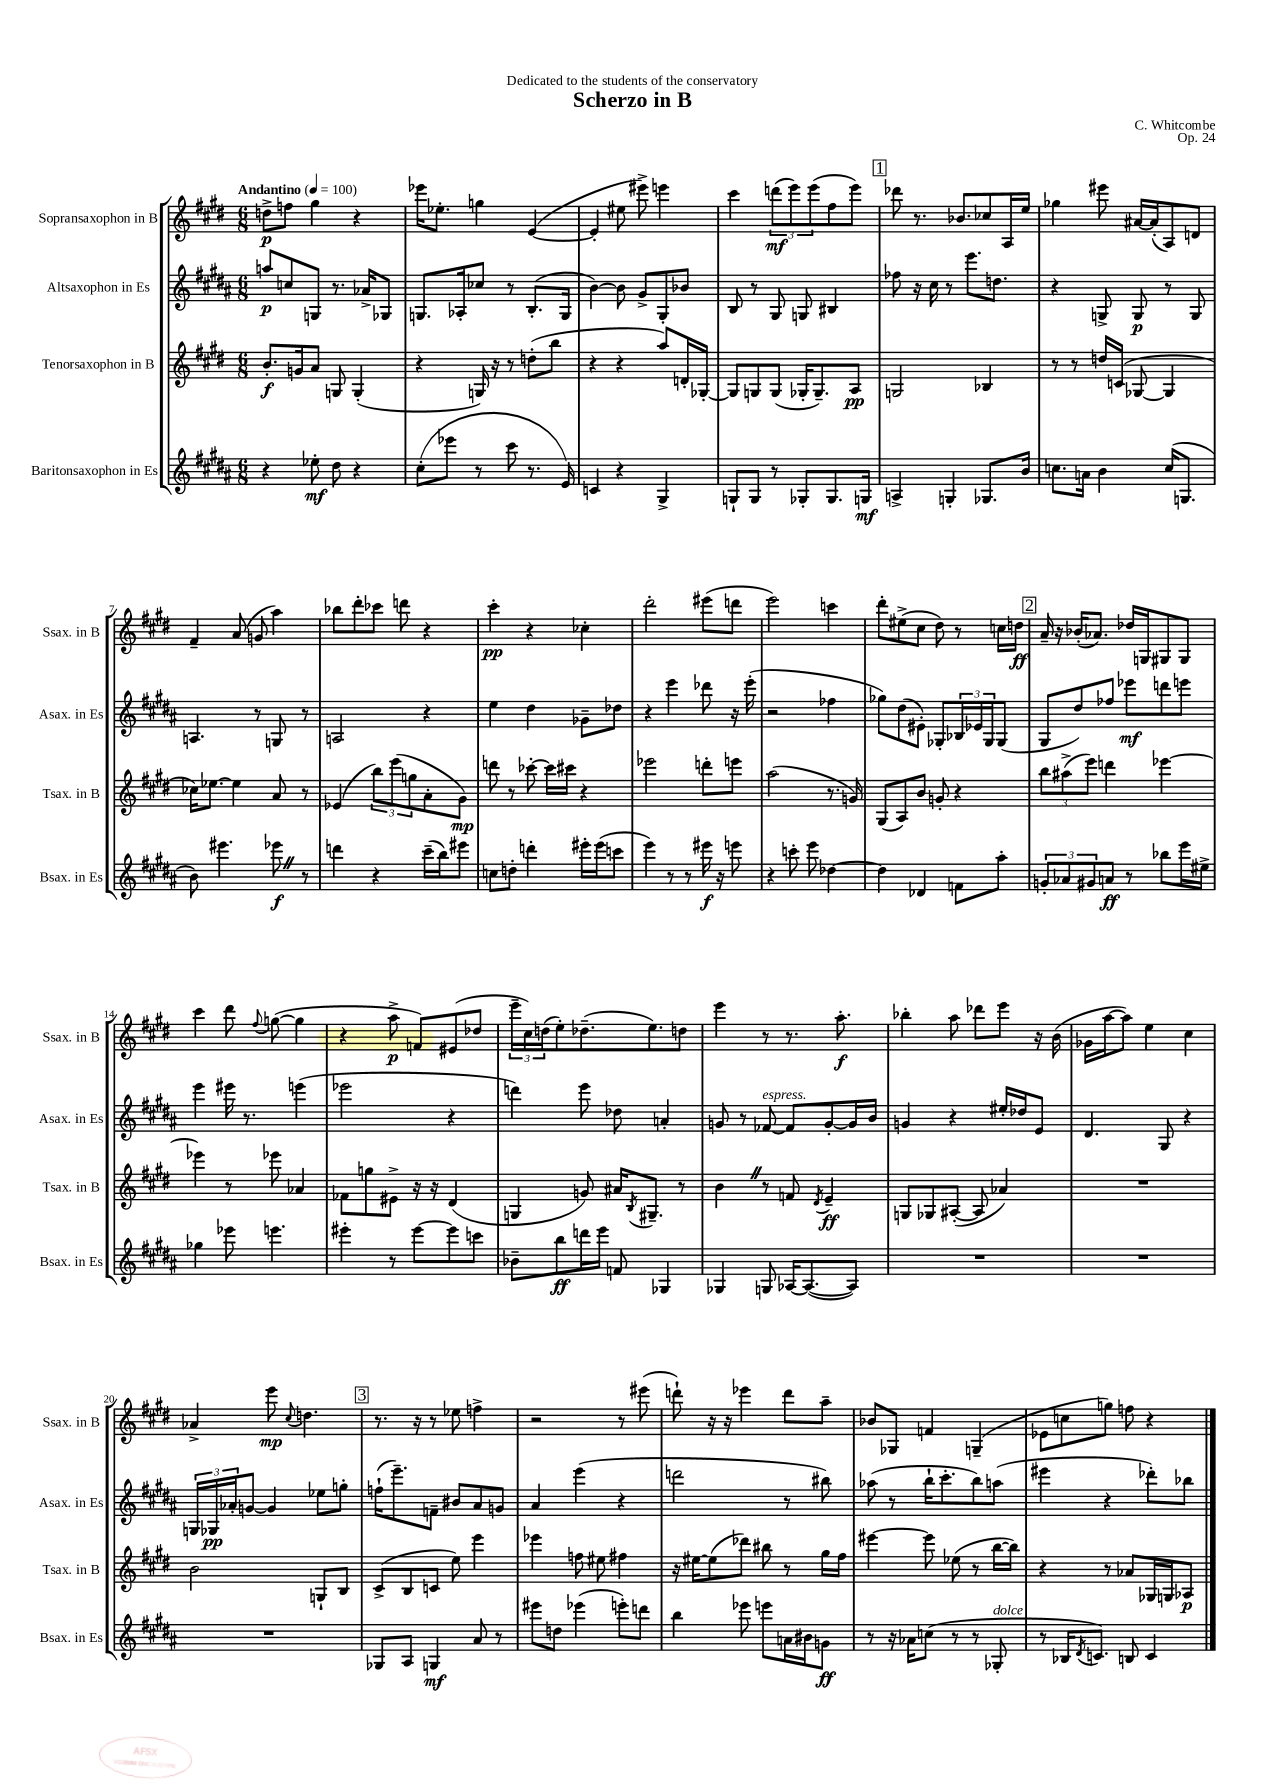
\header { title = "Scherzo in B" composer = "C. Whitcombe" dedication = "Dedicated to the students of the conservatory" opus = "Op. 24" }
<<
\new StaffGroup <<
\new Staff = "s0" \with { instrumentName = "Sopransaxophon in B" shortInstrumentName = "Ssax. in B" } {
    \clef treble \key e \major \numericTimeSignature \time 6/8 \tempo "Andantino" 4 = 100
    d''8->\p f''8 gis''4 r4 |
    ees'''16 ees''8.-. g''4 e'4~( |
    e'4-. eis''8 eis'''8->) e'''4 |
    cis'''4 \tuplet 3/2 { d'''8\mf( e'''8) e'''8( } fis''8 e'''8) |
    \mark \markup { \box "1" } des'''8 r8. bes'8. ces''8 a16 e''16 |
    ges''4 eis'''8 ais'16~ ais'16-.( a8) d'8 |
    fis'4-- a'8( g'8 a''4) |
    bes''8 dis'''8-. ces'''8 d'''8 r4 |
    cis'''4-.\pp r4 ces''4-. |
    dis'''2-. eis'''8( d'''8 |
    e'''2) c'''4 |
    dis'''8-. eis''8->( cis''8 dis''8) r8 c''16 d''16\ff |
    \mark \markup { \box "2" } a'16-- r16 bes'16-.( aes'8.) des''16 g16 gis8 gis8 |
    cis'''4 dis'''8 \appoggiatura { fis''8 } g''8~( g''4 |
    r4 a''8->\p f'8) eis'8( des''8 |
    \tuplet 3/2 { e'''16-- cis''16) d''16( } e''8-.) des''8.--( e''8.) d''8 |
    e'''4 r8 r8. a''8.-.\f |
    bes''4-. a''8 des'''8 e'''8 r16 b'16( |
    ges'16 a''16~ a''8) e''4 cis''4 |
    aes'4-> e'''8\mp \appoggiatura { cis''8 } d''4. |
    \mark \markup { \box "3" } r8. r16 r8 ees''8 f''4-> |
    r2 r8 eis'''8( |
    d'''8-!) r16 r16 ees'''4 d'''8 a''8-- |
    bes'8 ges8 f'4 g4--( |
    ees'8 c''8 g''8) f''8 r4 \bar "|." |
}
\new Staff = "s1" \with { instrumentName = "Altsaxophon in Es" shortInstrumentName = "Asax. in Es" } {
    \clef treble \key b \major \numericTimeSignature \time 6/8
    a''8\p c''8 g8 r8. aes'16-> ges8 |
    g8. aes16-. ces''8 r8 b8.-.( g16 |
    b'4~) b'8 gis'8-> gis8-. bes'8 |
    b8 r8 gis8 g8 bis4 |
    \mark \markup { \box "1" } fes''8 r16 cis''16 r8 e'''8. d''8. |
    r4 g8-> g8\p r8 g8 |
    a4. r8 g8 r8 |
    a2 r4 |
    e''4 dis''4 ges'8-- des''8 |
    r4 e'''4 des'''8 r16 e'''16-.( |
    r2 fes''4 |
    ges''8) dis''8( eis'8-.) ges8-. \tuplet 3/2 { bes16 ees'16 ges16 } ges8( |
    \mark \markup { \box "2" } gis8 dis''8) fes''8 ees'''8\mf d'''8 e'''8 |
    e'''4 eis'''16 r8. e'''4( |
    ees'''2 r4 |
    d'''4) e'''8 des''8 a'4-. |
    g'8 r8 fes'8~^\markup { \italic "espress." } fes'8 g'8~-. g'16 b'16 |
    g'4 r4 eis''16-. des''16 e'8 |
    dis'4. gis8 r4 |
    \tuplet 3/2 { g16 ges16\pp aes'16-. } g'8~ g'4 ees''8 g''8-. |
    \mark \markup { \box "3" } f''16-!( e'''8.--) f'8-- bis'8 ais'8 g'8 |
    ais'4 e'''4( r4 |
    d'''2 r8 bis''8) |
    aes''8( r8 b''16-! cis'''8.-. b''8) a''8( |
    eis'''4 r4 des'''8-.) bes''8 \bar "|." |
}
\new Staff = "s2" \with { instrumentName = "Tenorsaxophon in B" shortInstrumentName = "Tsax. in B" } {
    \clef treble \key e \major \numericTimeSignature \time 6/8
    b'8.-.\f g'16 a'8 g8 g4-.( |
    r4 g16) r16 r8 d''8-.( b''8 |
    r4 r4 a''8) d'16-. ges16~-. |
    ges8 g8 g8( ges16-. ges8.--) a8\pp |
    \mark \markup { \box "1" } g2 bes4 |
    r8 r8 d''16 c'16( ges8~ ges4 |
    ces''16) ees''8.~ ees''4 a'8 r8 |
    ees'4( \tuplet 3/2 { b''8) e'''8( g''8 } a'8-. gis'8\mp) |
    d'''8 r8 ces'''8~-. ces'''16 cis'''16 r4 |
    ees'''2 d'''8-. e'''8 |
    a''2( r8. g'16) |
    gis8( a8) b'8 g'8-. r4 |
    \mark \markup { \box "2" } \tuplet 3/2 { b''8 ais''8->( e'''8) } d'''4 ees'''4~ |
    ees'''4 r8 ees'''8 aes'4 |
    fes'8 g''8 eis'8-> r16 r16 dis'4( |
    g4 g'8) ais'16 \acciaccatura { b8 } gis8.-- r8 |
    b'4 \once \override BreathingSign.text = \markup { \musicglyph "scripts.caesura.straight" } \breathe r8 f'8 \acciaccatura { dis'8 } e'4--\ff |
    g8 ges8 ais8~-.( ais8 aes'4) |
    R2. |
    b'2 g8-! b8 |
    \mark \markup { \box "3" } cis'8->( b8 c'8 e''8) e'''4 |
    ees'''4 f''8 eis''8 fis''4 |
    r16 eis''16~ eis''8( des'''8) bis''8 r8 gis''16 fis''16 |
    eis'''4~ eis'''8 ees''8( r8 b''16~ b''16) |
    r4 r8 aes'8 ges16 g16 aes8\p \bar "|." |
}
\new Staff = "s3" \with { instrumentName = "Baritonsaxophon in Es" shortInstrumentName = "Bsax. in Es" } {
    \clef treble \key b \major \numericTimeSignature \time 6/8
    r4 ees''8-.\mf dis''8 r4 |
    cis''8-.( ees'''8 r8 cis'''8 r8. e'16) |
    c'4 r4 gis4-> |
    g8-! g8 r8 ges8-. ges8. g16\mf |
    \mark \markup { \box "1" } a4-> g4-. ges8. b'16 |
    c''8. a'16 b'4 c''16( g8. |
    b'8) eis'''4. ees'''8\f \once \override BreathingSign.text = \markup { \musicglyph "scripts.caesura.straight" } \breathe r8 |
    d'''4 r4 cis'''16--( b''16) eis'''8 |
    c''8 d''8-. d'''4-. eis'''16-. eis'''16( c'''8 |
    e'''4) r8 r8 eis'''16\f r16 e'''8 |
    r4 c'''8-. e'''8 des''4~ |
    des''4 des'4 f'8 ais''8-. |
    \mark \markup { \box "2" } \tuplet 3/2 { g'8-. aes'8 gis'8 } a'8\ff r8 bes''8 e'''16 eis''16-> |
    ges''4 ees'''8 e'''4. |
    eis'''4-. r8 eis'''8~ eis'''8 c'''8 |
    bes'8-- b''8\ff d'''16 e'''16 f'8 ges4 |
    ges4 g8 aes16~ aes8.~( aes8) |
    R2. |
    R2. |
    R2. |
    \mark \markup { \box "3" } ges8 ais8 g4\mf ais'8 r8 |
    eis'''8 d''8 ees'''4( e'''8-.) d'''8 |
    b''4 ees'''8 e'''8 a'16 bis'16 g'8\ff |
    r8 r16 aes'16 c''8( r8 r8 ges8-.^\markup { \italic "dolce" } |
    r8 bes16 \acciaccatura { dis'8 } c'8.) b8 c'4 \bar "|." |
}
>>
>>
